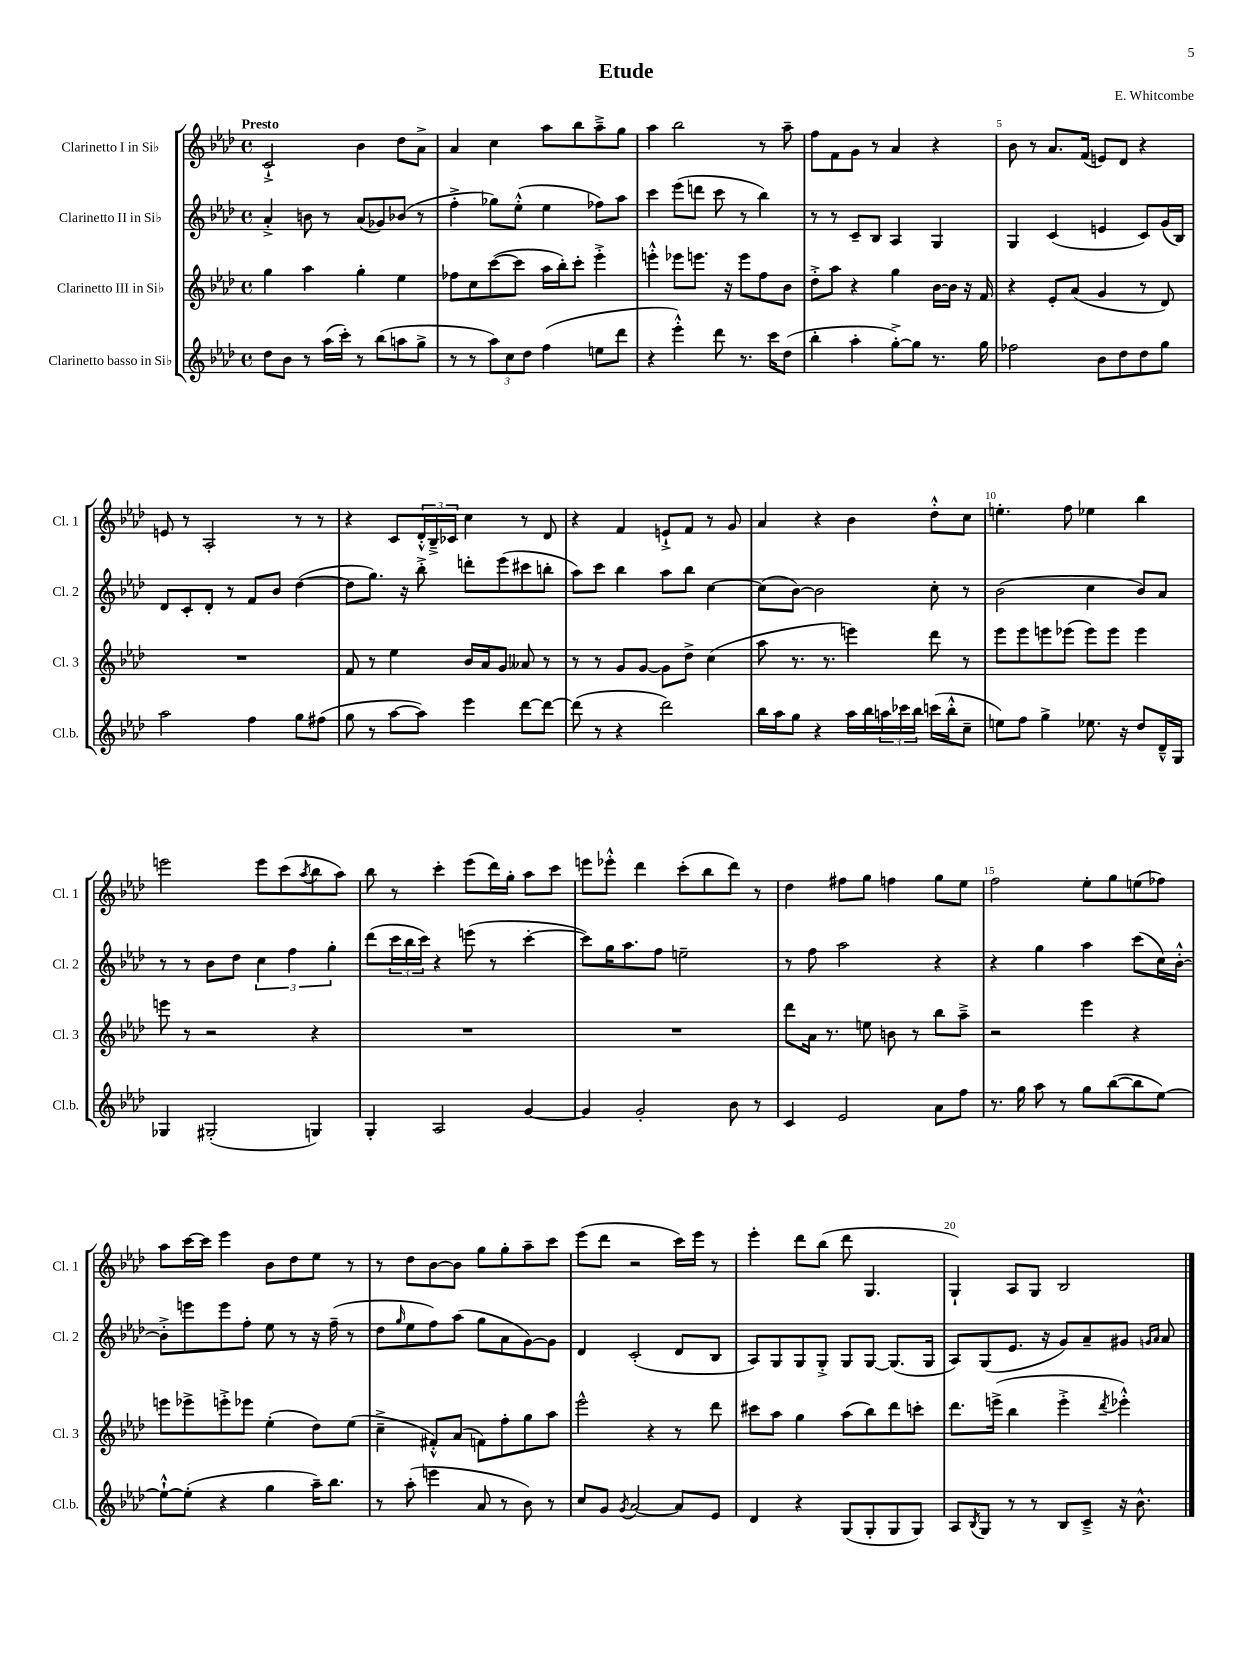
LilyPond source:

\header { title = "Etude" composer = "E. Whitcombe" }
<<
\new StaffGroup <<
\new Staff = "s0" \with { instrumentName = "Clarinetto I in Sib" shortInstrumentName = "Cl. 1" } {
    \clef treble \key aes \major \defaultTimeSignature \time 4/4 \tempo "Presto"
    c'2-!-> bes'4 des''8 aes'8-> |
    aes'4 c''4 aes''8 bes''8 aes''8---> g''8 |
    aes''4 bes''2 r8 aes''8-- |
    f''8 f'8 g'8 r8 aes'4 r4 |
    bes'8 r8 aes'8. f'16( e'8) des'8 r4 |
    e'8 r8 aes2-. r8 r8 |
    r4 c'8 \tuplet 3/2 { des'16-.-^ bes16---> ces'16 } c''4 r8 des'8 |
    r4 f'4 e'8-!-> f'8 r8 g'8 |
    aes'4 r4 bes'4 des''8-.-^ c''8 |
    e''4.-. f''8 ees''4 bes''4 |
    e'''2 e'''8 c'''8( \acciaccatura { aes''8 } bes''8 aes''8) |
    bes''8 r8 c'''4-. ees'''8( des'''16) g''16-. aes''8 c'''8 |
    e'''8 ees'''8-.-^ des'''4 c'''8-.( bes''8 des'''8) r8 |
    des''4 fis''8 g''8 f''4 g''8 ees''8 |
    f''2 ees''8-. g''8 e''8( fes''8) |
    aes''8 c'''16~ c'''16 ees'''4 bes'8 des''8 ees''8 r8 |
    r8 des''8 bes'8~ bes'8 g''8 g''8-. aes''8-- c'''8 |
    ees'''8( des'''8 r2 c'''16) ees'''16 r8 |
    ees'''4-. des'''8 bes''8( des'''8 g4. |
    g4-!) aes8 g8 bes2 \bar "|." |
}
\new Staff = "s1" \with { instrumentName = "Clarinetto II in Sib" shortInstrumentName = "Cl. 2" } {
    \clef treble \key aes \major \defaultTimeSignature \time 4/4
    aes'4-.-> b'8 r8 aes'8( ges'8) bes'8( r8 |
    f''4-.-> ges''8) ees''8-.-^( ees''4 fes''8) aes''8 |
    c'''4 ees'''8( d'''8 c'''8 r8 bes''4) |
    r8 r8 c'8-- bes8 aes4 g4 |
    g4 c'4( e'4 c'8) g'16( bes16) |
    des'8 c'8-. des'8-. r8 f'8 bes'8 des''4~( |
    des''8 g''8.) r16 bes''8-.-> d'''8-. ees'''8( cis'''8 b''8-. |
    aes''8) c'''8 bes''4 aes''8 bes''8 c''4~ |
    c''8( bes'8~) bes'2 c''8-. r8 |
    bes'2( c''4 bes'8) aes'8 |
    r8 r8 bes'8 des''8 \tuplet 3/2 { c''4 f''4 g''4-. } |
    des'''8( \tuplet 3/2 { c'''16 bes''16 c'''16) } r4 e'''8( r8 c'''4~-. |
    c'''8) g''16 aes''8. f''8 e''2-- |
    r8 f''8 aes''2 r4 |
    r4 g''4 aes''4 c'''8( c''16) bes'16~-.-^ |
    bes'8-.-> e'''8 e'''8 f''8-. ees''8 r8 r16 f''16--( r8 |
    des''8 \grace { g''16 } ees''8 f''8) aes''8( g''8 aes'8 g'8~) g'8 |
    des'4 c'2-.( des'8 bes8 |
    aes8) g8 g8 g8-.-> g8 g8~ g8.( g16 |
    aes8) g8( ees'8. r16 g'8) aes'8-- gis'8 \grace { g'16 aes'16 } aes'8 \bar "|." |
}
\new Staff = "s2" \with { instrumentName = "Clarinetto III in Sib" shortInstrumentName = "Cl. 3" } {
    \clef treble \key aes \major \defaultTimeSignature \time 4/4
    g''4 aes''4 g''4-. ees''4 |
    fes''8 c''8 c'''8~( c'''8 aes''16 bes''16-.) c'''8-. ees'''4-.-> |
    e'''4-.-^ ees'''8 e'''8. r16 e'''8 f''8 bes'8 |
    des''8-.-> aes''8 r4 g''4 bes'16~ bes'16 r16 f'16 |
    r4 ees'8-. aes'8( g'4 r8 des'8) |
    R1 |
    f'8 r8 ees''4 bes'16 aes'16 g'8 aeses'8 r8 |
    r8 r8 g'8 g'8~ g'8 des''8-> c''4( |
    aes''8 r8. r8. e'''4) des'''8 r8 |
    ees'''8 ees'''8 e'''8 ees'''8( ees'''8) ees'''8 ees'''4 |
    e'''8 r8 r2 r4 |
    R1 |
    R1 |
    des'''8 aes'16 r8. e''8 b'8 r8 bes''8 aes''8---> |
    r2 ees'''4 r4 |
    e'''8 ees'''8-> e'''8-.-> ees'''8 ees''4-.( des''8) ees''8( |
    c''4---> fis'8-.-^) aes'8( f'8) f''8-. g''8 aes''8 |
    ees'''2-^ r4 r8 des'''8 |
    cis'''8 aes''8 g''4 aes''8( bes''8) des'''8 c'''8-. |
    des'''8. e'''16->( bes''4 e'''4-.-> \acciaccatura { des'''8 } ees'''4-.-^) \bar "|." |
}
\new Staff = "s3" \with { instrumentName = "Clarinetto basso in Sib" shortInstrumentName = "Cl.b." } {
    \clef treble \key aes \major \defaultTimeSignature \time 4/4
    des''8 bes'8 r8 aes''16( c'''16-.) r8 bes''8( a''8 g''8-> |
    r8 r8 \tuplet 3/2 { aes''8) c''8 des''8 } f''4( e''8 des'''8 |
    r4 ees'''4-.-^) des'''8 r8. c'''16 des''8( |
    bes''4-. aes''4-. g''8~-.->) g''8 r8. g''16 |
    fes''2 bes'8 des''8 des''8 g''8 |
    aes''2 f''4 g''8 fis''8( |
    g''8 r8 aes''8~ aes''8) ees'''4 des'''8~ des'''8~ |
    des'''8( r8 r4 des'''2) |
    bes''16 aes''16 g''8 r4 aes''16 bes''16 \tuplet 3/2 { a''16 ces'''16 bes''16 } c'''16( bes''16-.-^ c''8-- |
    e''8) f''8 g''4-> ees''8. r16 des''8 des'16---^ g16 |
    ges4 gis2-.( g4) |
    g4-. aes2 g'4~ |
    g'4 g'2-. bes'8 r8 |
    c'4 ees'2 aes'8 f''8 |
    r8. g''16 aes''8 r8 g''8 bes''8~( bes''8 ees''8~) |
    ees''8~-!-^ ees''8-.( r4 g''4 aes''16--) bes''8. |
    r8 aes''8-.( e'''4 aes'8 r8 bes'8) r8 |
    c''8 g'8 \acciaccatura { g'8 } aes'2~ aes'8 ees'8 |
    des'4 r4 g8( g8-. g8 g8) |
    aes8 \acciaccatura { bes8 } g8 r8 r8 bes8 c'8---> r16 bes'8.-^ \bar "|." |
}
>>
>>
\layout { \context { \Score \override BarNumber.break-visibility = ##(#f #t #t) barNumberVisibility = #(every-nth-bar-number-visible 5) } }
